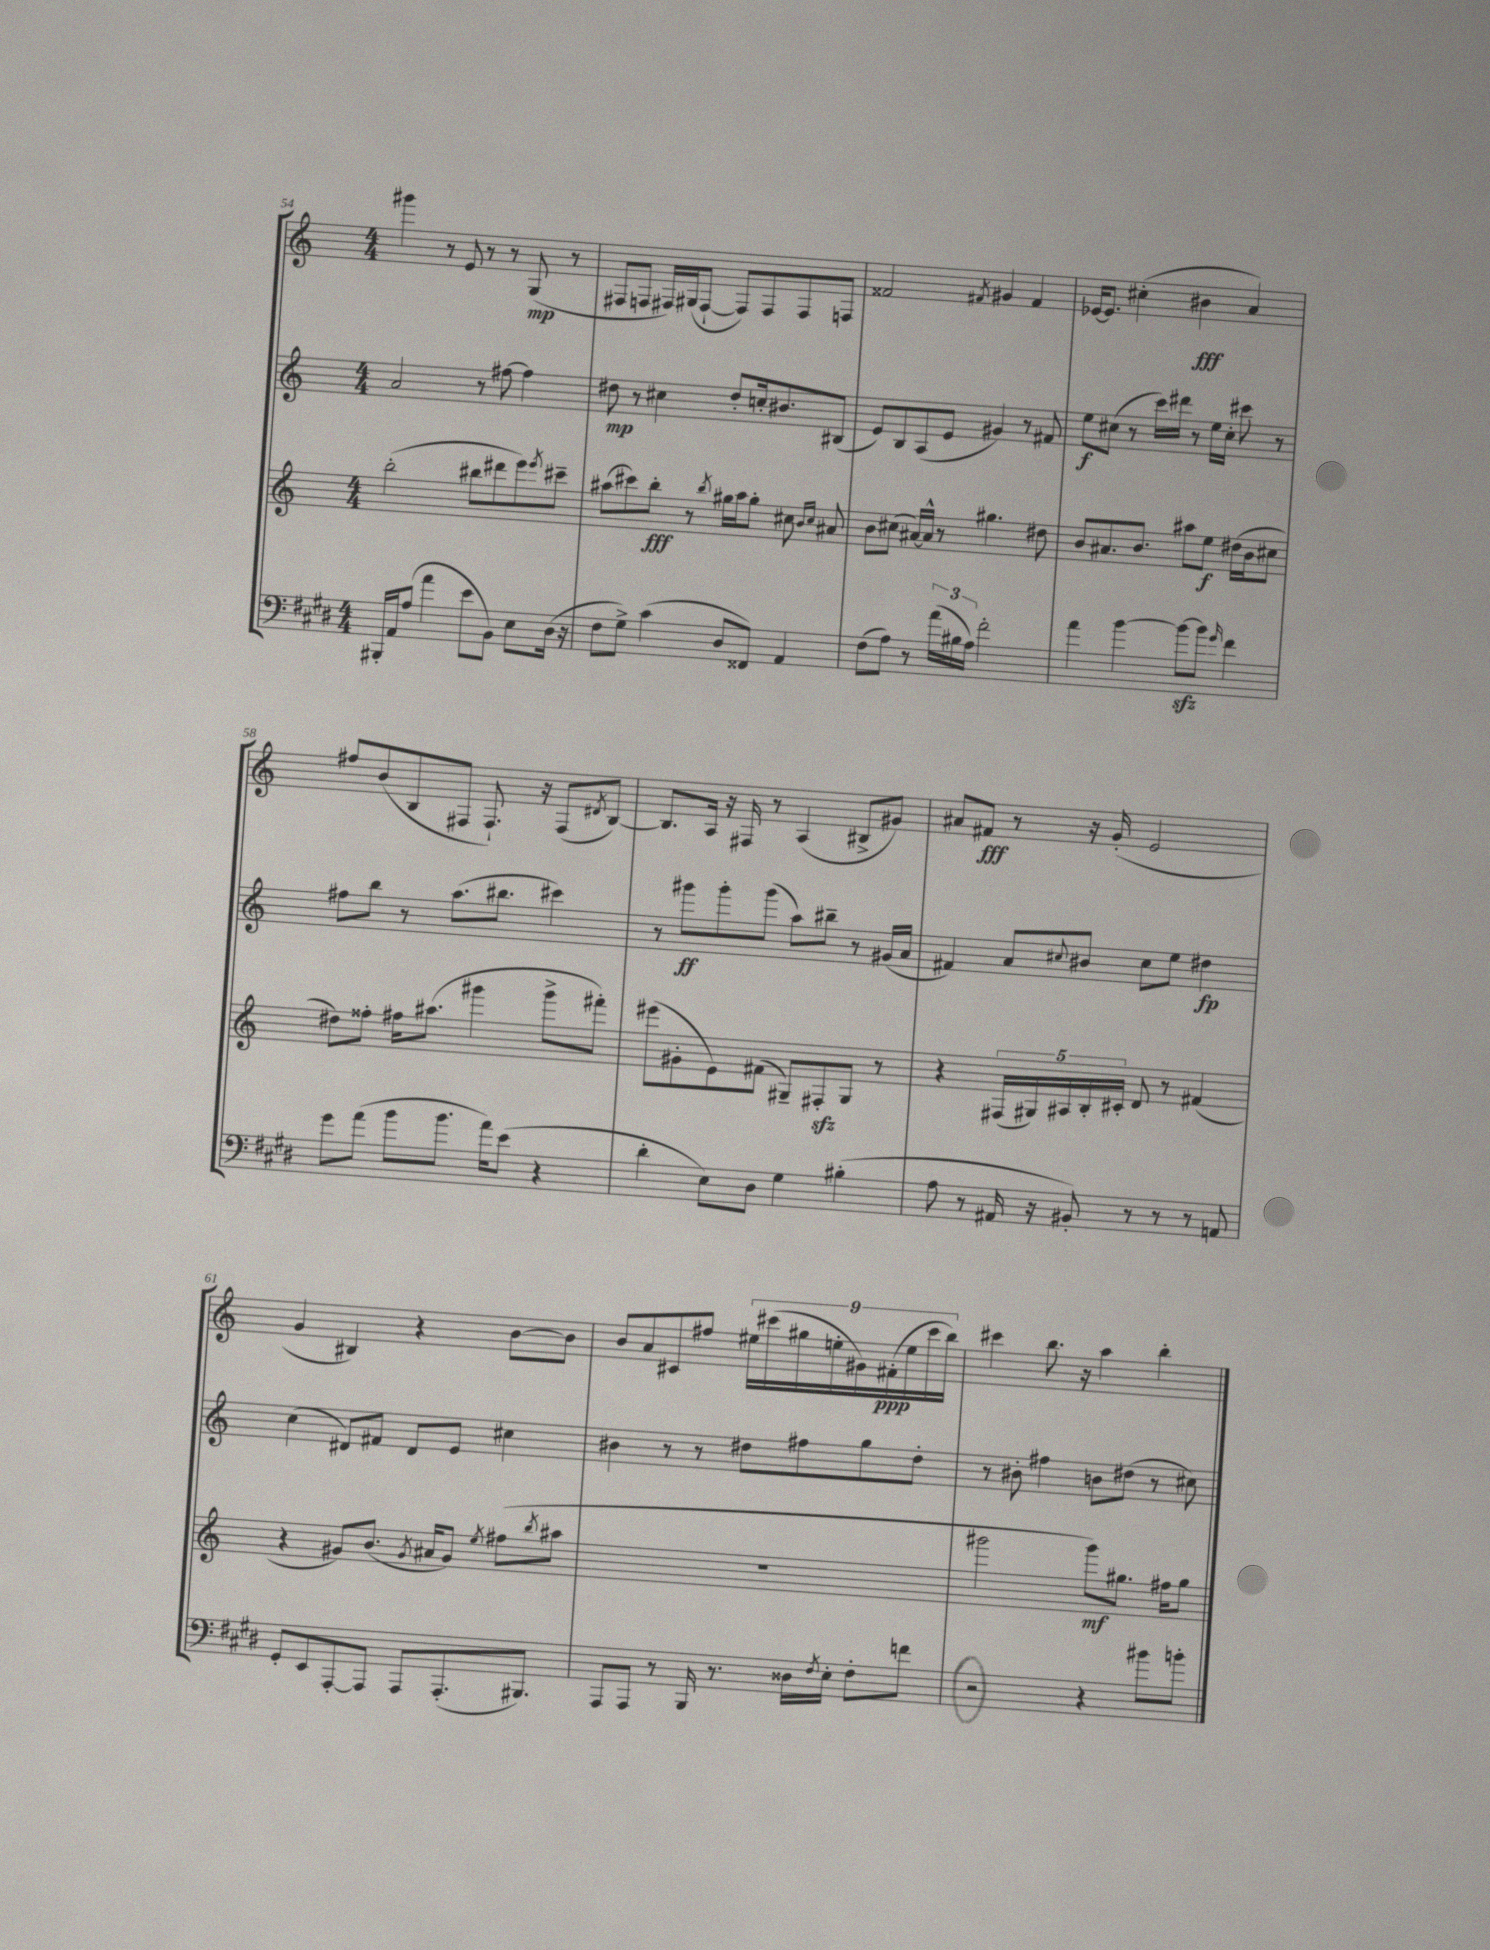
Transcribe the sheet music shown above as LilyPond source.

<<
\new StaffGroup <<
\new Staff = "s0" {
    \clef treble \key c \major \numericTimeSignature \time 4/4
    gis'''4 r8 e'8 r8 r8 g8\mp( r8 |
    fis8 f8 fis16) gis16( fis8~-! fis8) fis8 fis8 f8 |
    fisis'2 \acciaccatura { fis'8 } gis'4 fis'4 |
    ees'16~ ees'8. cis''4-.( bis'4\fff a'4) |
    fis''8 b'8( b8 fis8 fis8.-!) r16 fis8( \acciaccatura { dis'8 } b8~) |
    b8. a16 r16 fis16 r8 a4( bis8-> gis'8) |
    ais'8 fis'8\fff r8 r16 g'16-.( e'2 |
    g'4 bis4) r4 b'8~ b'8 |
    b'8 a'8 cis'8 fis''8 \tuplet 9/8 { eis''16 cis'''16( gis''16 e''16-. gis'16) fis'16-.\ppp( e''16 cis'''16 b''16) } |
    cis'''4 b''8. r16 a''4 b''4-. \bar "|." |
}
\new Staff = "s1" {
    \clef treble \key c \major \numericTimeSignature \time 4/4
    a'2 r8 fis''8~ fis''4 |
    dis''8\mp r8 cis''4 dis''8-. c''16-. bis'8. bis8( |
    e'8) b8 a8( e'8 gis'4) r8 fis'8 |
    e''8\f cis''8( r8 c'''16) dis'''16 r8 e''16 cis''16-. cis'''8 r8 |
    fis''8 b''8 r8 a''8.( bis''8. cis'''4) |
    r8 gis'''8\ff gis'''8-. gis'''8( a''8) bis''8-- r8 gis'16( a'16 |
    fis'4) a'8 \appoggiatura { cis''8 } bis'8 cis''8 e''8 dis''4\fp |
    c''4( dis'8) fis'8 dis'8 e'8 cis''4 |
    bis'4 r8 r8 dis''8 fis''8 g''8 dis''8-. |
    r8 bis'8-. fis''4 b'8 dis''8( r8 cis''8) \bar "|." |
}
\new Staff = "s2" {
    \clef treble \key c \major \numericTimeSignature \time 4/4
    b''2-.( bis''8 dis'''8 e'''8) \acciaccatura { e'''8 } cis'''8-- |
    ais''8( cis'''8) b''8-.\fff r8 \acciaccatura { b''8 } gis''16 ais''16 gis''8-. cis''8 \grace { b'16 cis''16 } ais'8 |
    b'8 cis''8( ais'16~) ais'16-^ r8 gis''4. dis''8 |
    b'8 ais'8. b'8. ais''8 e''8\f dis''16( b'16 cis''8 |
    dis''8) fisis''8-. fis''16 ais''8.( gis'''4 gis'''8-> fis'''8-.) |
    eis'''8( gis'8-. e'8) fis'8( gis8--) fis8-.\sfz gis8 r8 |
    r4 \tuplet 5/4 { fis16( gis16) ais16 b16-. cis'16-. } d'8 r8 fis'4( |
    r4 gis'8) b'8.( \acciaccatura { gis'8 } ais'16 gis'8) \acciaccatura { e''8 } fis''8( \acciaccatura { b''8 } ais''8 |
    R1 |
    gis'''2 gis'''8\mf) gis''8. fis''16 gis''8 \bar "|." |
}
\new Staff = "s3" {
    \clef bass \key e \major \numericTimeSignature \time 4/4
    bis,,16-. a,16 a8( a'4 e'8 b,8) e8 dis16( r16 |
    fis8 gis8->) cis'4( dis8 fisis,8) a,4 |
    fis8( a8) r8 \tuplet 3/2 { a'16( bis16 a16) } fis'2-. |
    a'4 b'4~ b'8~\sfz b'8 \grace { gis'16 } fis'4 |
    gis'8 a'8( b'8 b'8. a'16) e'8( r4 |
    dis'4-. e8) dis8 gis4 bis4-.( |
    a8 r8 ais,16 r16 bis,8-.) r8 r8 r8 a,8 |
    gis,8-. e,8 a,,8~-. a,,8 a,,8 a,,8.-.( bis,,8.) |
    a,,8 a,,8 r8 b,,16 r8. disis16 \acciaccatura { fis8 } e16-. fis8-. f'8 |
    r2 r4 bis'8 b'8-. \bar "|." |
}
>>
>>
\layout { \context { \Score currentBarNumber = #54 } }
